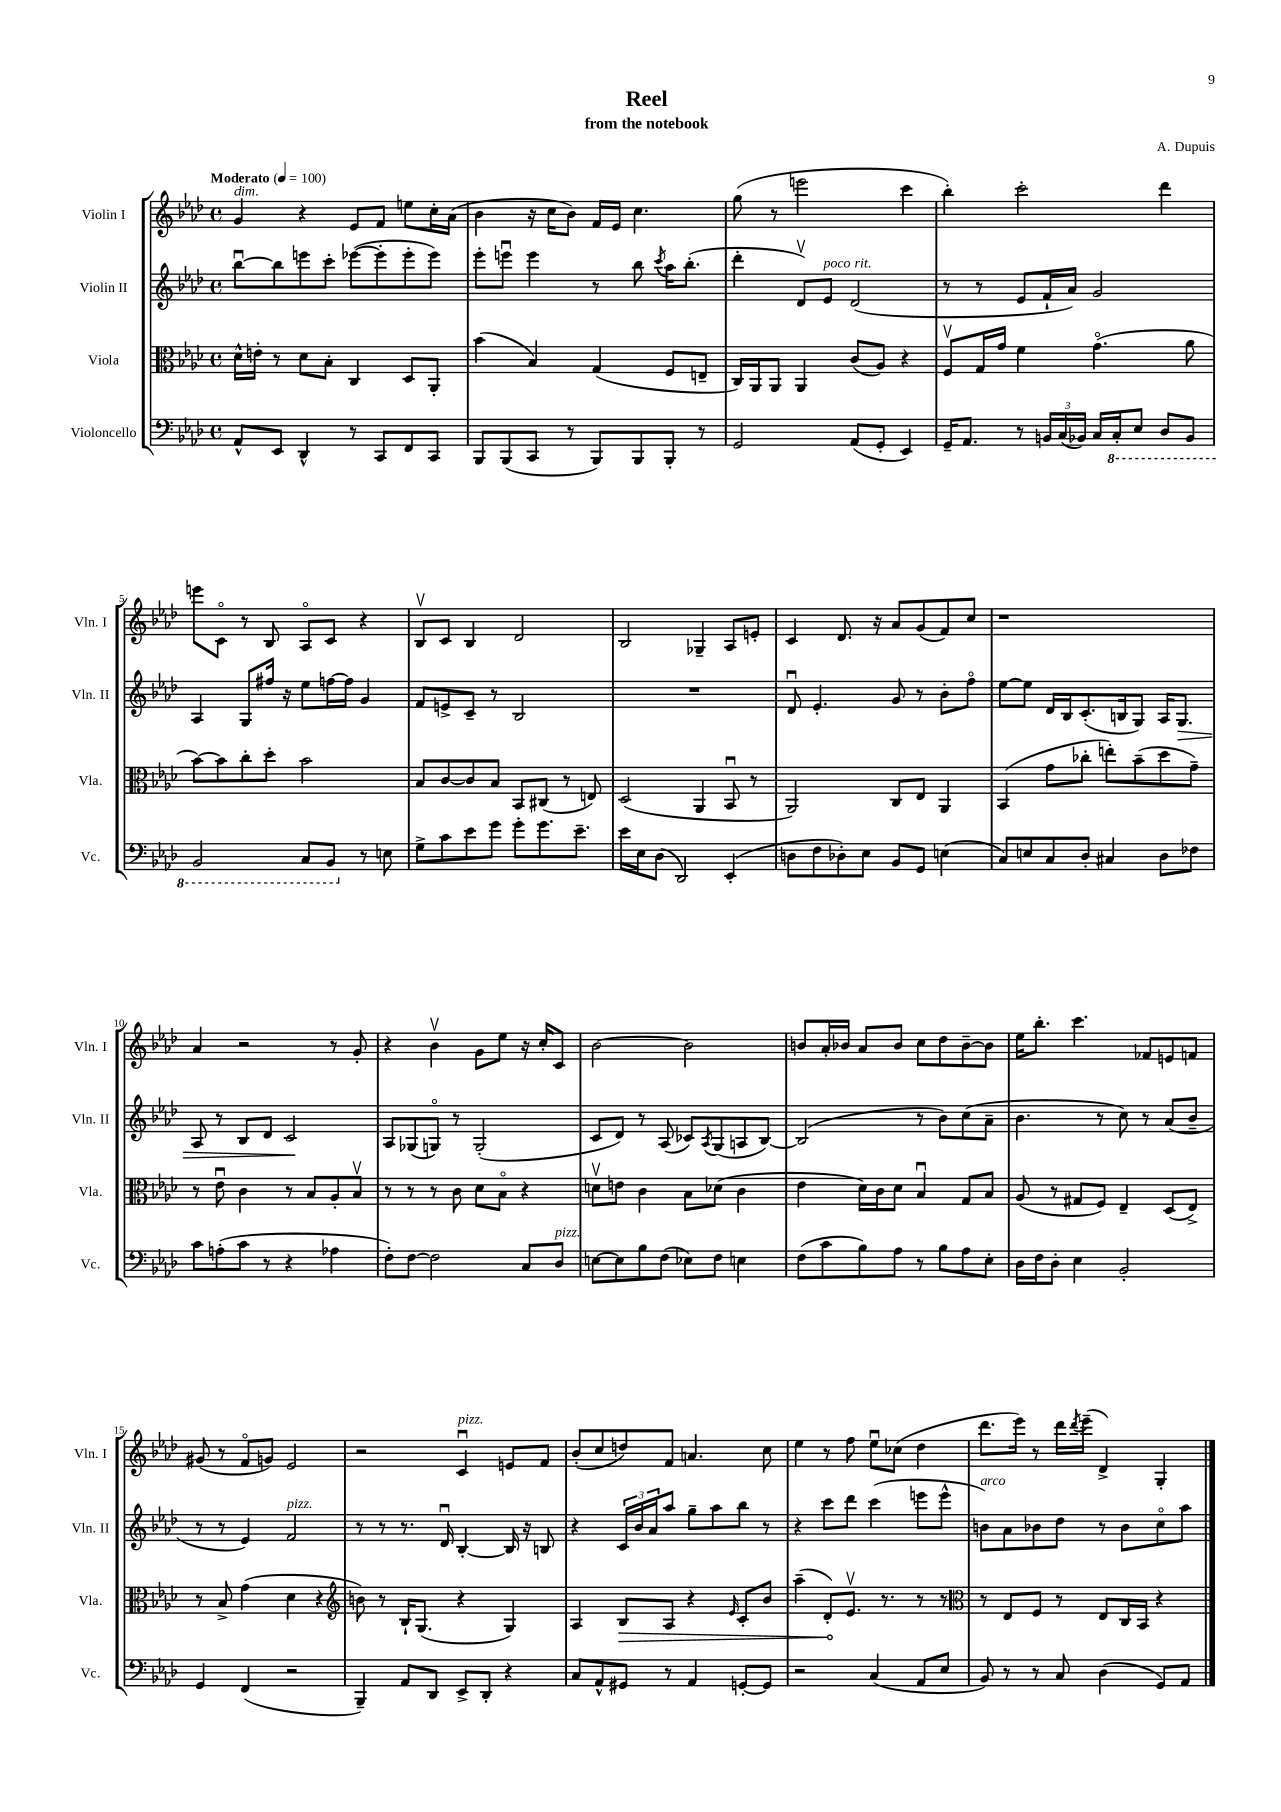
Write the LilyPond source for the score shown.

\header { title = "Reel" composer = "A. Dupuis" subtitle = "from the notebook" }
<<
\new StaffGroup <<
\new Staff = "s0" \with { instrumentName = "Violin I" shortInstrumentName = "Vln. I" } {
    \clef treble \key aes \major \defaultTimeSignature \time 4/4 \tempo "Moderato" 4 = 100
    g'4^\markup { \italic "dim." } r4 ees'8 f'8 e''8 c''16-. aes'16( |
    bes'4 r16 c''16 bes'8) f'16 ees'16 c''4. |
    g''8( r8 e'''2 c'''4 |
    bes''4-.) c'''2-. des'''4 |
    e'''8 c'8\flageolet r8 bes8 aes8\flageolet c'8 r4 |
    bes8\upbow c'8 bes4 des'2 |
    bes2 ges4-- aes8 e'8-. |
    c'4 des'8. r16 aes'8 g'8( f'8) c''8 |
    r1 |
    aes'4 r2 r8 g'8-. |
    r4 bes'4\upbow g'8 ees''8 r16 c''16-. c'8 |
    bes'2~ bes'2 |
    b'8 aes'16-. bes'16 aes'8 bes'8 c''8 des''8 bes'8~-- bes'8 |
    ees''16 bes''8.-. c'''4. fes'8 e'8 f'8 |
    gis'8( r8 f'8\flageolet g'8) ees'2 |
    r2 c'4\downbow^\markup { \italic "pizz." } e'8 f'8 |
    bes'8-.( c''8 d''8) f'8 a'4. c''8 |
    ees''4 r8 f''8 ees''8\downbow ces''8( des''4 |
    des'''8. ees'''16) r8 des'''16 \acciaccatura { des'''8 } ees'''16--( des'4->) g4-. \bar "|." |
}
\new Staff = "s1" \with { instrumentName = "Violin II" shortInstrumentName = "Vln. II" } {
    \clef treble \key aes \major \defaultTimeSignature \time 4/4
    bes''8~\downbow bes''8 e'''8 c'''8-. ees'''8~( ees'''8-. ees'''8-. ees'''8) |
    ees'''8-. e'''8\downbow e'''4 r8 bes''8 \acciaccatura { c'''8 } aes''16 bes''8.-.( |
    des'''4-. des'8\upbow) ees'8^\markup { \italic "poco rit." } des'2( |
    r8 r8 ees'8 f'16-! aes'16) g'2 |
    aes4 g8 fis''16 r16 ees''8 f''16~ f''16 g'4 |
    f'8 e'8-> c'8-- r8 bes2 |
    R1 |
    des'8\downbow ees'4.-. g'8 r8 bes'8-. f''8\flageolet |
    ees''8~ ees''8 des'16 bes16 c'8.-.( b16 g8) aes16 g8.\> |
    aes8 r8 bes8 des'8 c'2\! |
    aes8 ges8( g8\flageolet) r8 g2-.( |
    c'8 des'8) r8 aes8( ces'8) \acciaccatura { aes8 } g8( a8 bes8~) |
    bes2( r8 bes'8) c''8( aes'8-- |
    bes'4. r8 c''8) r8 aes'8( bes'8-- |
    r8 r8 ees'4) f'2^\markup { \italic "pizz." } |
    r8 r8 r8. des'16\downbow bes4~-. bes16 r16 b8 |
    r4 \tuplet 3/2 { c'16 bes'16 aes'16 } aes''8 g''8-- aes''8 bes''8 r8 |
    r4 c'''8 des'''8 c'''4( e'''8 e'''8-^ |
    b'8^\markup { \italic "arco" }) aes'8 bes'8 des''8 r8 bes'8 c''8\flageolet aes''8 \bar "|." |
}
\new Staff = "s2" \with { instrumentName = "Viola" shortInstrumentName = "Vla." } {
    \clef alto \key aes \major \defaultTimeSignature \time 4/4
    des'16-^ e'16-. r8 des'8 bes8-. c4 des8 aes,8-. |
    bes'4( bes4) g4( f8 e8-- |
    c16) aes,16 aes,8 aes,4 c'8( aes8) r4 |
    f8\upbow g16 g'16 f'4 g'4.\flageolet( aes'8 |
    bes'8~) bes'8 c''8-. des''8-. bes'2 |
    bes8 c'8~ c'8 bes8 bes,8 cis8( r8 e8) |
    des2( aes,4 bes,8\downbow r8 |
    aes,2) c8 ees8 aes,4 |
    bes,4( g'8 ces''8-. e''8-.) bes'8--( des''8 g'8--) |
    r8 ees'8\downbow c'4 r8 bes8 aes8-. bes8\upbow |
    r8 r8 r8 c'8 des'8 bes8\flageolet r4 |
    d'8\upbow e'8 c'4 bes8 des'8( c'4 |
    ees'4 des'16) c'16 des'8 bes4\downbow g8 bes8 |
    aes8( r8 gis8 f8) ees4-- des8( ees8->) |
    r8 bes8-> g'4( des'4 r4 |
    \clef treble b'8) r8 bes16-! g8.( r4 g4) |
    aes4 \once \override Hairpin.circled-tip = ##t bes8\> aes8 r4 \grace { ees'16 } c'8-. bes'8 |
    aes''4--( des'8-.\!) ees'8.\upbow r8. r8 r8 |
    \clef alto r8 ees8 f8 r8 ees8 c16 bes,16 r4 \bar "|." |
}
\new Staff = "s3" \with { instrumentName = "Violoncello" shortInstrumentName = "Vc." } {
    \clef bass \key aes \major \defaultTimeSignature \time 4/4
    aes,8-^ ees,8 des,4-^ r8 c,8 f,8 c,8 |
    bes,,8 bes,,8( c,8 r8 bes,,8) bes,,8 bes,,8-. r8 |
    g,2 aes,8( g,8-. ees,4) |
    g,16-- aes,8. r8 \tuplet 3/2 { b,16 c16( bes,16) } c16 \ottava #-1 c,16-. ees,8 des,8 bes,,8 |
    bes,,2 c,8 bes,,8 \ottava #0 r8 e8 |
    g8-> c'8 ees'8 g'8 g'8-. g'8. ees'8.-- |
    ees'16 ees16 des8( des,2) ees,4-.( |
    d8 f8 des8-.) ees8 bes,8 g,8 e4( |
    c8) e8 c8 des8-. cis4 des8 fes8 |
    c'8 a8-.( c'8 r8 r4 aes4 |
    f8-.) f8~ f2 c8 des8^\markup { \italic "pizz." } |
    e8~ e8 bes8 f8( ees8) f8 e4 |
    f8( c'8 bes8) aes8 r8 bes8 aes8 ees8-. |
    des16 f16 des8-. ees4 bes,2-. |
    g,4 f,4( r2 |
    bes,,4--) aes,8 des,8 ees,8-> des,8-. r4 |
    c8 aes,8-^ gis,8 r8 aes,4 g,8~-. g,8 |
    r2 c4( aes,8 ees8 |
    bes,8) r8 r8 c8 des4( g,8) aes,8 \bar "|." |
}
>>
>>
